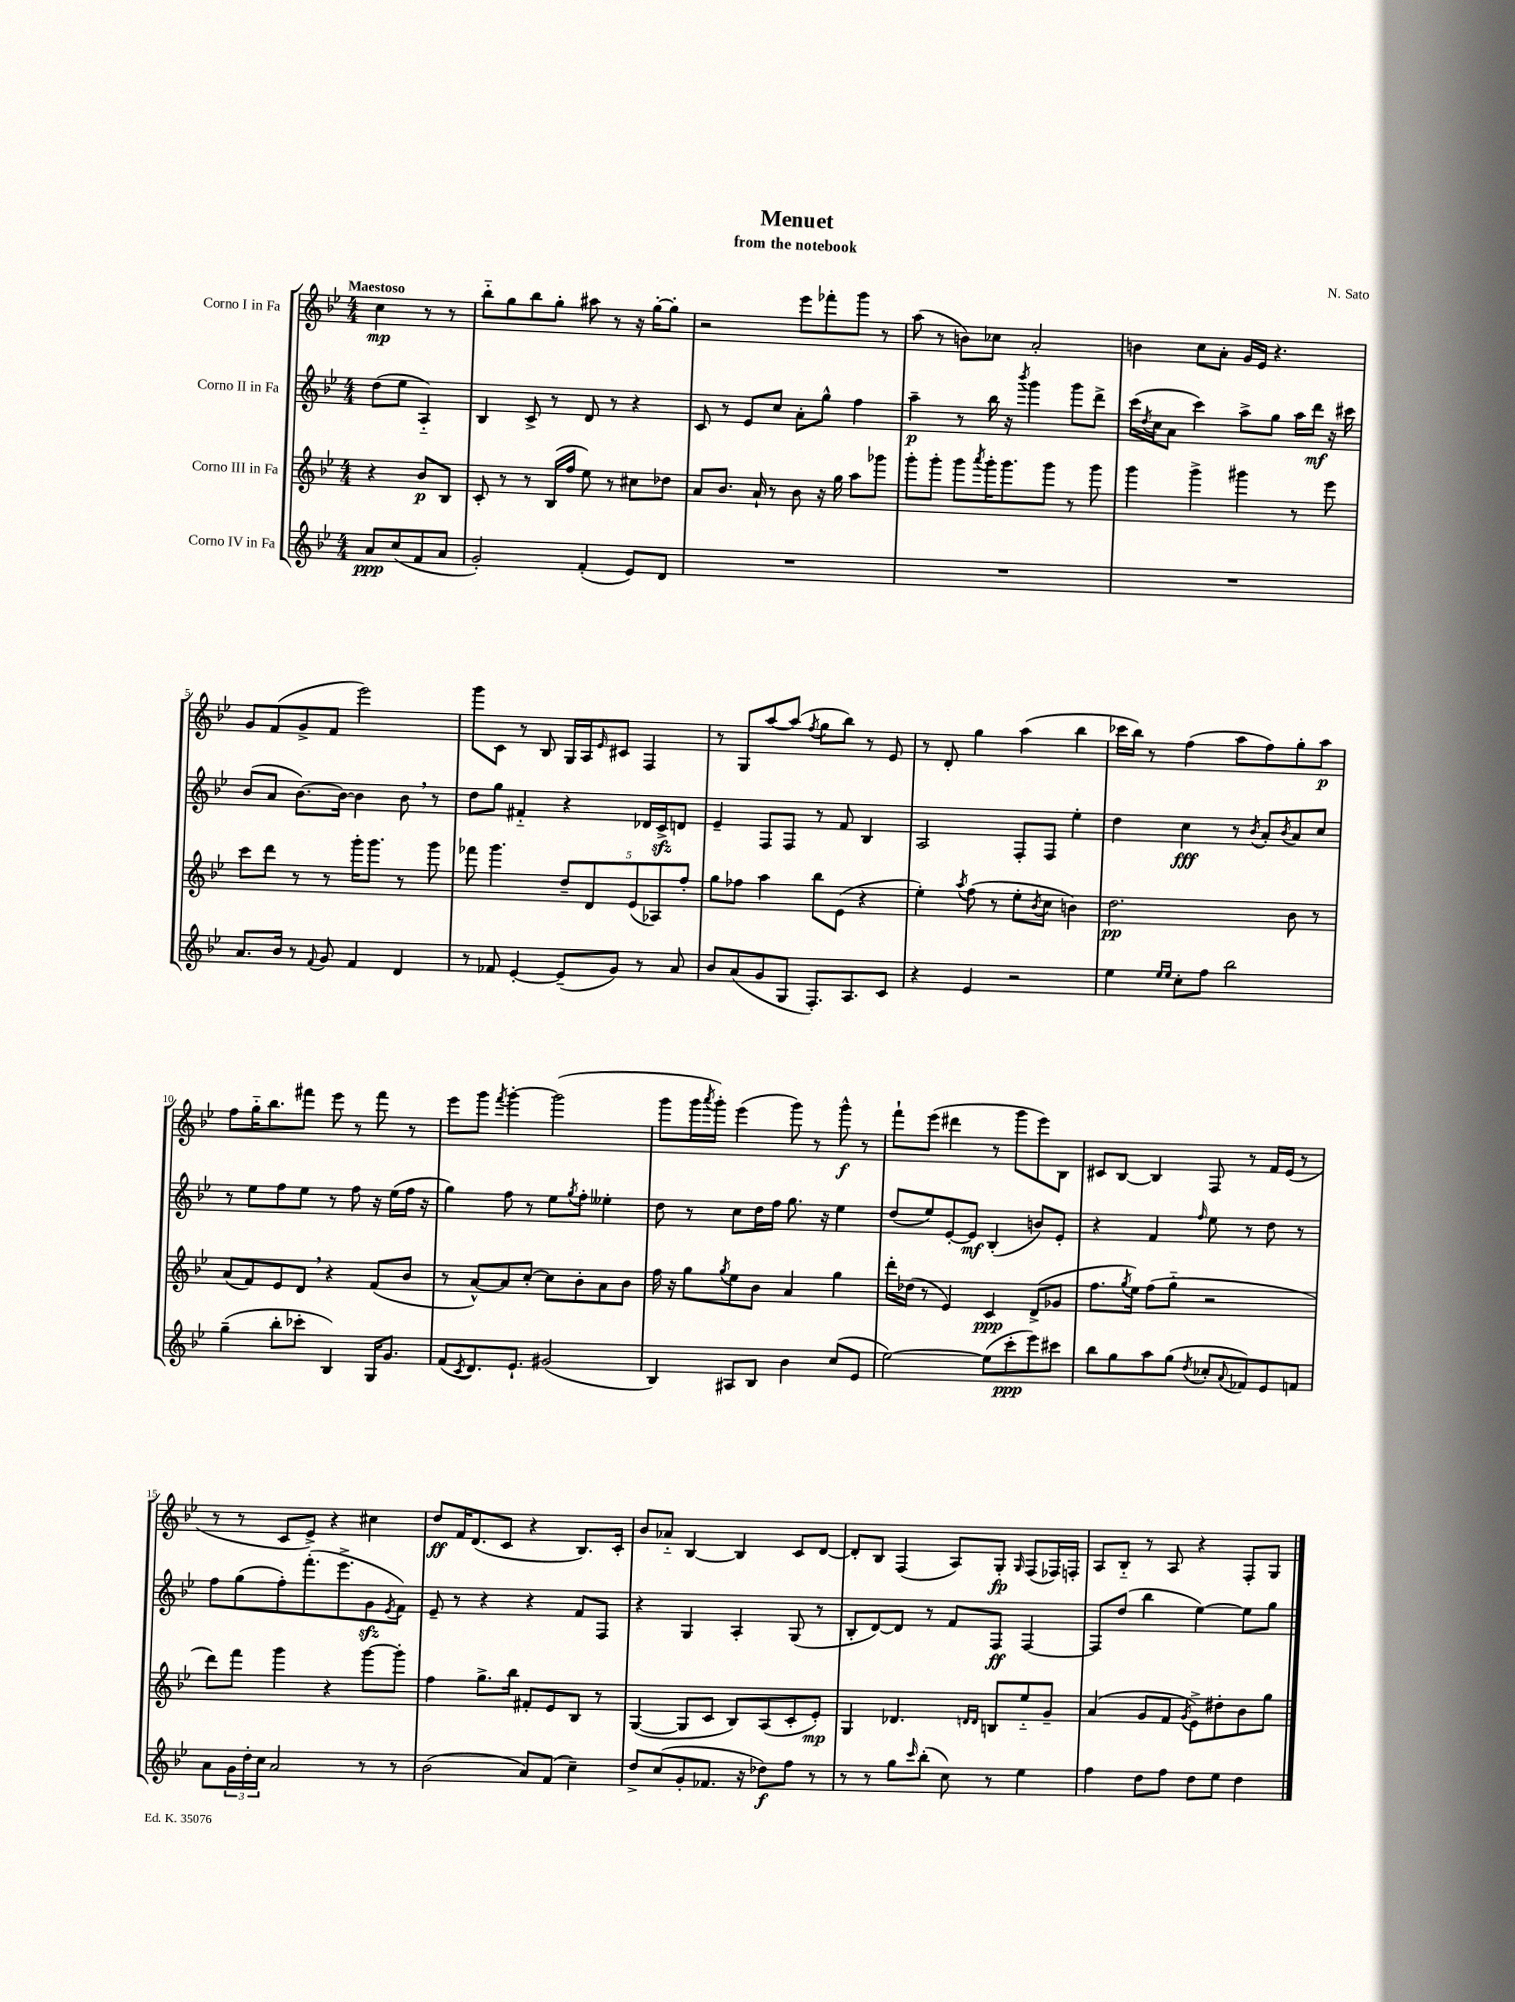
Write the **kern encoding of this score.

**kern	**kern	**kern	**kern
*staff4	*staff3	*staff2	*staff1
*clefG2	*clefG2	*clefG2	*clefG2
*k[b-e-]	*k[b-e-]	*k[b-e-]	*k[b-e-]
*M4/4	*M4/4	*M4/4	*M4/4
8a/L	4r	(8dd\L	4cc\
(8cc/	.	8ee-\J	.
8f/	8b-/L	4A'~/)	8r
8a/J	8B-/J	.	8r
=	=	=	=
2g'/)	8c'/	4B-/	8bb-'~\L
.	8r	.	8gg\
.	8r	8c^/	8bb-\
.	(16B-/LL	8r	8gg'\J
.	16ff/JJ	.	.
(4f'/	8ee-\)	8d/	8aa#\
.	8r	8r	8r
8e-/L)	8cc#\L	4r	16r
.	.	.	[16gg'\LK
8d/J	8dd-\J	.	8gg'\]J
=	=	=	=
1r	8a/L	8c/	2r
.	8.b-/J	8r	.
.	.	8e-/L	.
.	16a`/	.	.
.	8r	8cc/J	.
.	8b-\	8a'\L	8eee-\L
.	16r	8gg^^\J	8fff-'\
.	16gg\	.	.
.	8aa\L	4ff\	8ggg\J
.	8ggg-\J	.	8r
=	=	=	=
1r	8ggg'\L	4aa~\	(8aa\
.	8ggg'\J	.	8r
.	8ggg\L	8r	8b\L)
.	8qaaa/	.	.
.	16ggg'\K	16bb-\	8cc-\J
.	8.ggg\	16r	.
.	.	8qbbb-/	.
.	.	4ggg\	2a'/
.	8ggg\J	.	.
.	8r	8ggg\L	.
.	8ggg\	8ddd^\J	.
=	=	=	=
1r	4ggg\	(16ccc\LL	4b\
.	.	8qdd/	.
.	.	16cc\J	.
.	.	8a\J	.
.	4ggg^\	4ccc\)	8cc\L
.	.	.	8a'\J
.	4ggg#\	8aa^\L	16g/LL
.	.	.	16e-/JJ
.	.	8gg\J	4.r
.	8r	16aa\LL	.
.	.	16ddd\JJ	.
.	8eee-\	16r	.
.	.	16ccc#\	.
=	=	=	=
8.a/L	8ccc\L	(8b-/L	8g/L
.	8ddd\J	8a/J	(8f/
16b-/Jk	.	.	.
8r	8r	[8.b-\L)	8g^/
8qqf/	.	.	.
8g/	8r	.	8f/J
.	.	16b-\_Jk	.
4f/	16ggg'\LK	4b-\]	2eee-\)
.	8.ggg\J	.	.
4d/	8r	8b-\	.
.	8ggg\	8r	.
=	=	=	=
8r	8fff-\	8dd\L	8ggg\L
8f-/	4.ggg\	8gg\J	8c\J
[4e-'/	.	4f#'~/	8r
.	.	.	8B-/
(8e-~/]L	10dd~/L	4r	16G/LL
.	.	.	16A/J
.	10d/	.	.
.	.	.	16qqe-/
8g/J)	.	.	8c#/J
.	(10e-/	.	.
8r	.	16d-/LL	4F/
.	10A-/)	.	.
.	.	16c^/J	.
8a/	.	8d/J	.
.	10ff'/J	.	.
=	=	=	=
8b-/L	8gg\L	4e-~/	8r
(8a/	8ff-\J	.	8G/L
8g/	4aa\	8F/L	[8aa/
8G/J	.	8F/J	(8aa/]J
.	.	.	8qff/
8.F'/L)	8bb-\L	8r	8gg\L
.	(8e-\J	8f/	8bb-\J)
8.A/	.	.	.
.	4r	4B-/	8r
8c/J	.	.	8e-/
=	=	=	=
4r	4ee-'\)	2A/	8r
.	.	.	8d'/
.	8qaa/	.	.
4e-/	(8ff\	.	4gg\
.	8r	.	.
2r	8ee-'\L	8F'/L	(4aa\
.	8qb-/	.	.
.	8cc\J	8F/J	.
.	4b\)	4ee-'\	4bb-\
=	=	=	=
4ee-\	2.dd\	4dd\	16ccc-\LL
.	.	.	16bb-\JJ)
.	.	.	8r
16qqee-/LL	.	.	.
16qqee-/JJ	.	.	.
8cc'\L	.	4cc\	(4ff\
8ff\J	.	.	.
2bb-\	.	8r	8aa\L
.	.	8qb-/	.
.	.	8a'/L	8ff\)
.	.	8qb-/	.
.	8b-\	8a/	8gg'\
.	8r	8cc/J	8aa\J
=	=	=	=
(4gg~\	(8a/L	8r	8ff\L
.	8f/)	8ee-\L	16gg'~\K
.	.	.	8.bb-\
8bb-'\L	8e-/	8ff\	.
8ccc-'\J	8d/J	8ee-\J	8fff#\J
4B-/)	4r	8r	8eee-\
.	.	8ff\	8r
16G/LK	(8f/L	16r	8fff#\
8.g/J	.	(16ee-\LL	.
.	8b-/J	16ff\JJ	8r
.	.	16r	.
=	=	=	=
(8f/L	8r	4gg\)	8eee-\L
8qc/	.	.	.
8.d/)	[8a^^/L)	.	8ggg\J
.	.	.	8qfff/
.	8a/]	8ff\	[4ggg'\
8.e-`/J	.	.	.
.	[8cc'/J	8r	.
(2g#/	8cc\]L	8ee-\L	(2ggg\]
.	.	8qgg/	.
.	8b-'\	8ff'\J	.
.	8a\	4ee--'\	.
.	8b-\J	.	.
=	=	=	=
4B-/)	16ff\	8dd\	8ggg\L
.	16r	.	.
.	8gg\L	8r	16ggg\L
.	.	.	8qaaa/
.	.	.	16ggg'\JJ)
.	8qgg/	.	.
8A#/L	8ee-\	8cc\L	(4eee-\
8B-/J	8b-\J	16dd\L	.
.	.	16ff\JJ	.
4b-\	4a/	8.gg\	8ggg\)
.	.	.	8r
.	.	16r	.
(8cc/L	4gg\	4ee-\	8ggg^^\
8e-/J	.	.	8r
=	=	=	=
[2ee-\)	16ddd'\LL	(8dd/L	8fff`\L
.	(16dd-\JJ	.	.
.	8r	8ee-/)	(8eee-\J
.	4e-/)	[8e-'/	4ddd#\
.	.	8e-/]J	.
(8ee-\]L	4c/	(4B-'/	8r
8ccc'\	.	.	8ggg\L
8eee-\)	(8d^/L	8b/L)	8eee-\)
8ccc#\J	8g-/J	8e-'/J	8B-\J
=	=	=	=
8bb-\L	8.ff\L	4r	8c#/L
8gg\	.	.	[8B-/J
.	8qgg/	.	.
.	16ee-\Jk)	.	.
8aa\	(8ff\L	4f/	4B-/]
(8gg\J	8gg'~\J	.	.
8qdd/	.	16qqff/	.
8cc-'/L	2r	8ee-\	8F/
8qqa/	.	.	.
8f-/)	.	8r	8r
8e-/	.	8dd\	16f/LL
.	.	.	(16e-/JJ
8f/J	.	8r	8r
=	=	=	=
8a\L	8ddd\L)	8ff\L	8r
24g\L	8fff\J	(8gg\	8r
24dd'\	.	.	.
24cc\JJ	.	.	.
2a/	4ggg\	8ff'\)	8c/L
.	.	(8.fff'\	8e-^/J)
.	4r	.	4r
.	.	8.eee-^\	.
8r	[8ggg\L	8g\	4cc#\
.	.	8qe-/	.
8r	8ggg'\]J	8f\J)	.
=	=	=	=
(2b-\	4ff\	8e-~/	8dd/L
.	.	8r	16f/K
.	.	.	(8.d/
.	8.gg^\L	4r	.
.	.	.	8c/J
.	16bb-\Jk	.	.
8a/L)	8f#'/L	4r	4r
(8f/J	8e-/	.	.
4cc~\)	8B-/J	8f/L	8.B-/L)
.	8r	8F/J	.
.	.	.	16c'/Jk
=	=	=	=
8dd^/L	([4G/	4r	8b-/L
(8cc/	.	.	8a-'~/J
8g'/	8G/]L	4G/	[4B-/
8.f-/J	8c/J	.	.
.	8B-/L)	4A'/	4B-/]
16r	.	.	.
8dd-\L)	(8A/	.	.
8ff\J	8c'/	(8G/	8c/L
8r	8e-'/J)	8r	[8d/J
=	=	=	=
8r	4G/	8B-'/L	8d'/]L
8r	.	[8d/)	8B-/J
8gg\L	4.d-/	8d/]J	(4F/
16qqccc/	.	.	.
(8bb-'\J	.	8r	.
8cc\)	.	8f/L	8A/L)
.	16qqd/LL	.	.
.	16qqd/JJ	.	.
8r	8B/L	8F/J	8G'/J
.	.	.	16qqG/
4ee-\	8ee-'~/	[4F/	(8F/L
.	8g~/J	.	16F-/L)
.	.	.	16F'/JJ
=	=	=	=
4ff\	(4a/	8F/]L	8A/L
.	.	(8dd/J	8B-'~/J
8dd\L	8g/L	4bb-\	8r
8ff\J	8f/J	.	8A/
.	8qg/	.	.
8dd\L	8e-^\L)	[4ee-\)	4r
8ee-\J	8dd#'\	.	.
4dd\	8b-\	8ee-\]L	8F'/L
.	8gg\J	8gg\J	8G/J
==	==	==	==
*-	*-	*-	*-
